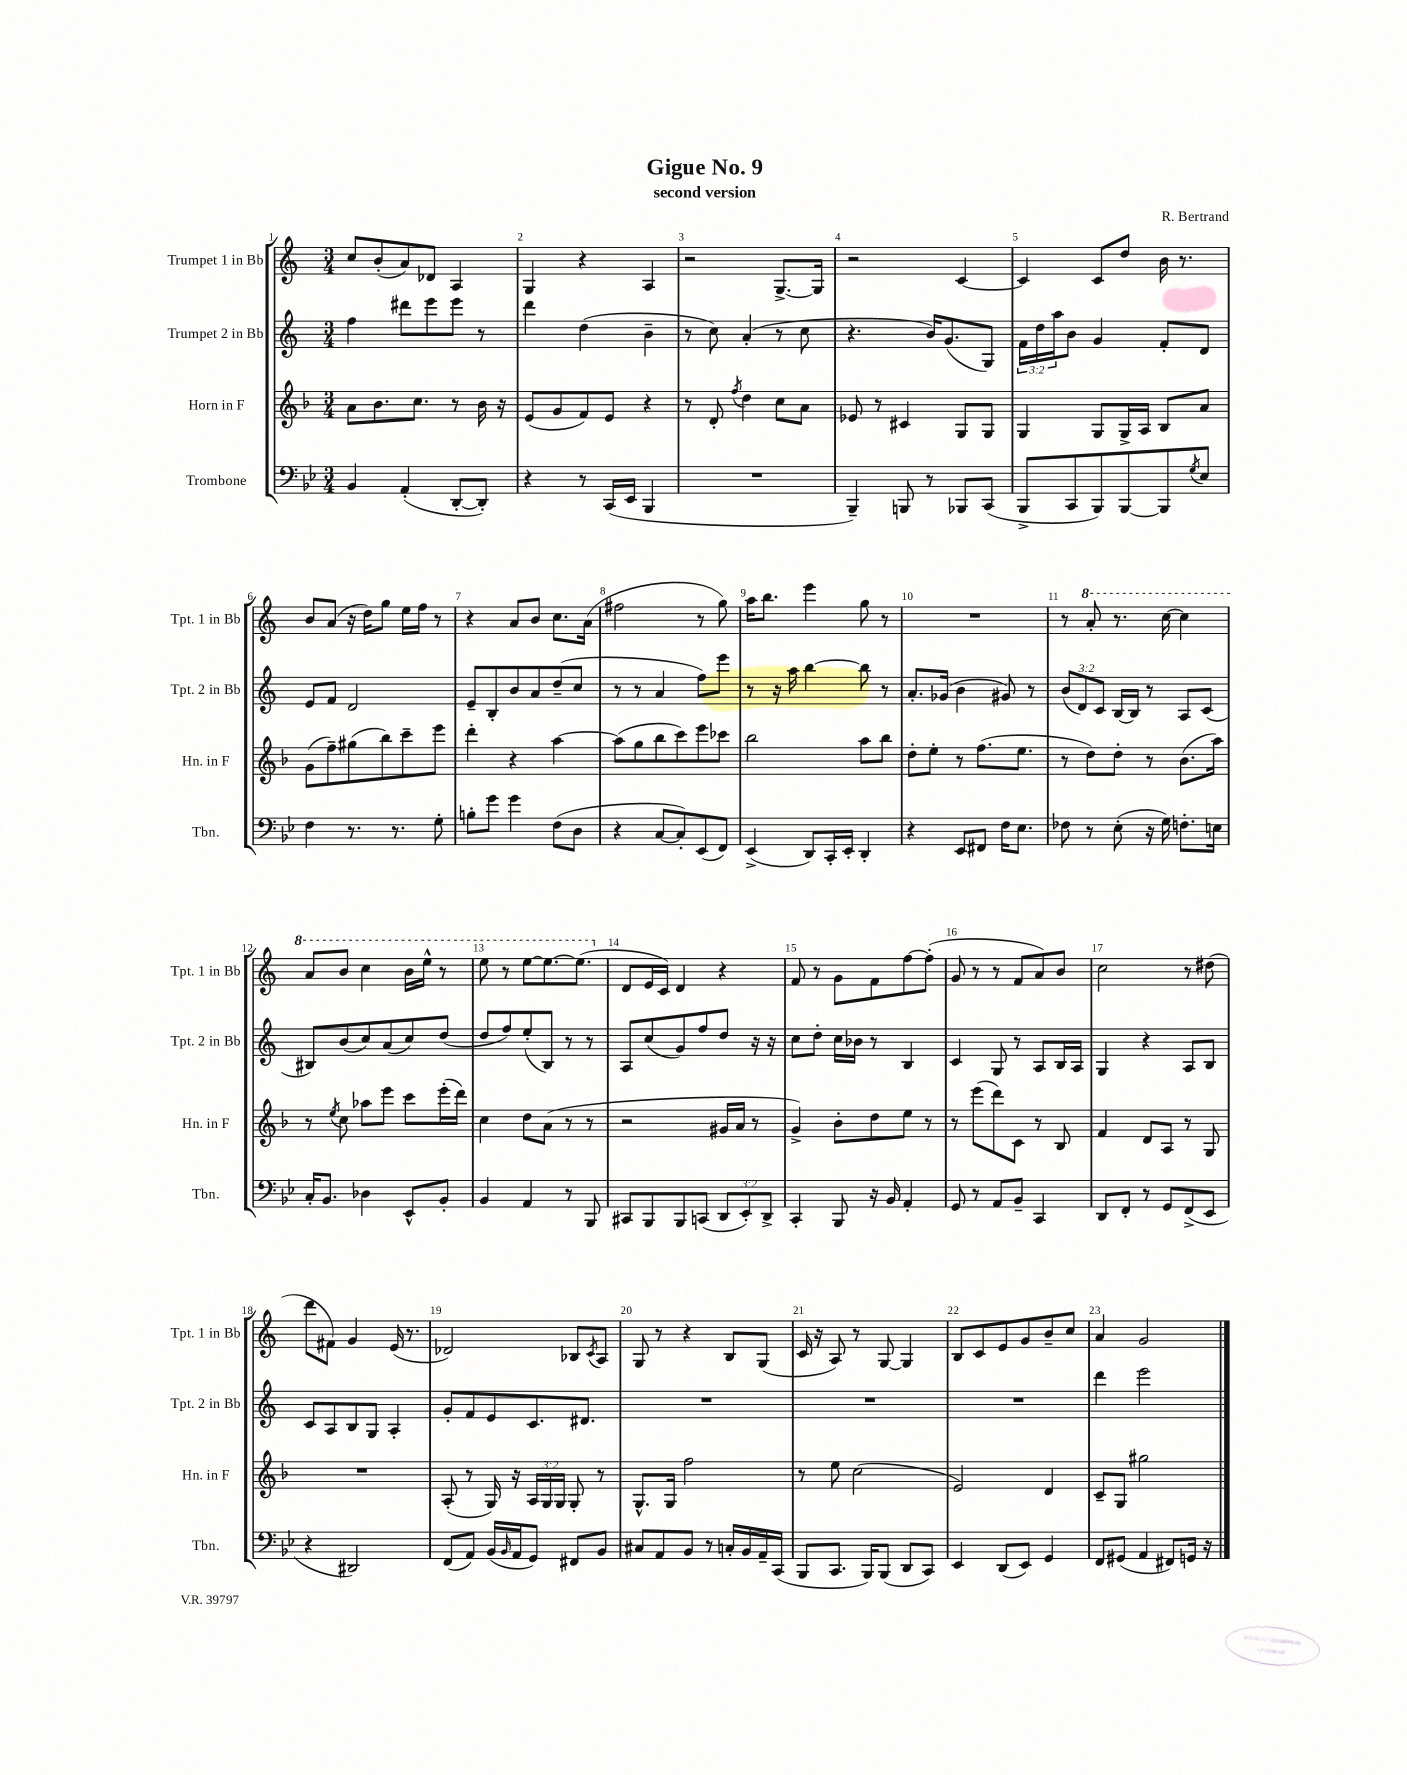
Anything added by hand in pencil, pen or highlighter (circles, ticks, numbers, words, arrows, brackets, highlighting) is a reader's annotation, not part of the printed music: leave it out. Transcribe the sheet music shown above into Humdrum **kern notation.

**kern	**kern	**kern	**kern
*part4	*part3	*part2	*part1
*staff4	*staff3	*staff2	*staff1
*I"Trombone	*I"Horn in F	*I"Trumpet 2 in Bb	*I"Trumpet 1 in Bb
*I'Tbn.	*I'Hn. in F	*I'Tpt. 2 in Bb	*I'Tpt. 1 in Bb
*clefF4	*clefG2	*clefG2	*clefG2
*k[b-e-]	*k[b-]	*k[]	*k[]
*M3/4	*M3/4	*M3/4	*M3/4
=1	=1	=1	=1
4BB-/	8a\L	4ff\	8cc/L
.	8.b-\	.	(8b'/
(4AA'/	.	8ddd#X\L	8a/)
.	8.cc\J	.	.
.	.	8eee\	8d-X/J
[8DD'/L	8r	8eee\J	4A/
8DD'/J])	16b-\	8r	.
.	16r	.	.
=2	=2	=2	=2
4r	(8e/L	4ddd\	4G/
.	8g/	.	.
8r	8f/)	(4dd\	4r
(16CC/LL	8e/J	.	.
16EE-/JJ	.	.	.
4BBB-/	4r	4b~\	4A/
=3	=3	=3	=3
2.r	8r	8r	2r
.	8d'/	8cc\)	.
.	8qff/	.	.
.	4dd\	(4a'/	.
.	8cc\L	8r	[8.G^/L
.	8a\J	8cc\	.
.	.	.	16G/Jk]
=4	=4	=4	=4
4BBB-~/)	8e-X/	4.r	2r
.	8r	.	.
8BBBn/	4c#X/	.	.
8r	.	16b/KL)	.
.	.	(8.g/	.
8BBB-X/L	8G/L	.	[4c/
(8CC/J	8G/J	8G/J)	.
=5	=5	=5	=5
8BBB-^/L	4G/	24f\LL	4c/]
.	.	24dd\	.
.	.	24aa\J	.
8CC/	.	8b\J	.
8BBB-/)	8G/L	4g/	8c/L
[8BBB-/	16G^/L	.	8dd/J
.	16A/JJ	.	.
8BBB-/]	8B-/L	8f'/L	16b\
.	.	.	8.r
8qG/	.	.	.
8E-/J	8a/J	8d/J	.
!!LO:LB:g=z
=6	=6	=6	=6
4F\	(8g\L	8e/L	8b/L
.	8ff~\)	8f/J	(8a/J
8.r	(8gg#X\	2d/	16r
.	.	.	16dd\KL)
.	8bb-\)	.	8gg\J
8.r	.	.	.
.	8ccc~\	.	16ee\LL
.	.	.	16ff\JJ
8G'\	8eee\J	.	8r
=7	=7	=7	=7
8Bn'\L	4ddd'\	8e~/L	4r
8g\J	.	8B'/	.
4g\	4r	8b/	8a/L
.	.	8a/	8b/J
(8F\L	[4aa\	(8dd~/	8.cc\L
8D\J	.	8cc/J	.
.	.	.	(16a\Jk
=8	=8	=8	=8
4r	(8aa\L]	8r	2ff#X\
.	8gg\	8r	.
[8C/L	8bb-\	4a/	.
8C'/])	8ccc\)	.	.
(8EE-/	8eee\	8ff\L)	8r
8FF/J)	8ccc-X\J	8eee\J	8gg\)
=9	=9	=9	=9
(4EE-^/	2bb-\	8r	16aa\KL
.	.	.	8.bb\J
.	.	16r	.
.	.	16aa\	.
8DD/L)	.	[4bb\	4eee\
16CC'/L	.	.	.
16EE-'/JJ	.	.	.
4DD'/	8aa\L	8bb\]	8gg\
.	8bb-\J	8r	8r
=10	=10	=10	=10
4r	8dd'\L	8.a'/L	2.r
.	8ee'\J	.	.
.	.	(16g-X/Jk	.
8EE-/L	8r	4b\	.
8FF#X/J	(8.ff\L	.	.
16F\KL	.	8g#X/)	.
8.E-\J	8.ee\J	.	.
.	.	8r	.
=11	=11	=11	=11
8F-X\	8r	(12b/L	8r
.	.	12d/)	.
*	*	*	*8va
8r	8dd\L)	.	8aa'/
.	.	12c/J	.
(8E-'\	8dd'\J	[16B/LL	8.r
.	.	16B/JJ]	.
16r	8r	8r	.
16G\)	.	.	[16ccc\
8.Fn'\L	(8.b-\L	8A/L	4ccc\]
.	.	(8c/J	.
16En\Jk	16aa\Jk)	.	.
!!LO:LB:g=z
=12	=12	=12	=12
16C'/KL	8r	8B#X/L)	8aa/L
8.BB-/J	.	.	.
.	8qee/	.	.
.	8cc\	(8b/	8bb/J
4D-X\	8aa-X\L	8cc/)	4ccc\
.	8eee\J	(8a/	.
8EE-^^/L	8ccc\L	8cc/)	16bb\LL
.	.	.	16eee^^\JJ
8BB-'/J	(16eee'\L	(8dd/J	8r
.	16ddd\JJ)	.	.
=13	=13	=13	=13
4BB-/	4cc\	8dd/L	8eee\
.	.	8ff/)	8r
4AA/	8dd\L	(8ee'/	[8eee\L
.	(8a\J	8B/J)	8.eee\_
8r	8r	8r	.
.	.	.	(8.eee\J]
8BBB-/	8r	8r	.
=14	=14	=14	=14
*	*	*	*X8va
8CC#X/L	2r	8A/L	8d/L
8BBB-/	.	(8cc/	16e/L
.	.	.	16c/JJ)
8BBB-/	.	8g/)	4d/
(8CCn/J	.	8ff/	.
12DD/L	16g#X/LL	8dd/J	4r
.	16a/JJ	.	.
12EE-'/)	.	.	.
.	8r	16r	.
12DD^/J	.	.	.
.	.	16r	.
=15	=15	=15	=15
4CC'/	4g^/)	8cc\L	8f/
.	.	8dd'\J	8r
8BBB-/	8b-'\L	16cc\LL	8g\L
.	.	16b-X\JJ	.
16r	8dd\	8r	8f\
16BB-/	.	.	.
4AA'/	8ee\J	4B/	[8ff\
.	8r	.	(8ff'\J]
=16	=16	=16	=16
8GG/	8r	4c/	8g/
8r	(8eee\L	.	8r
8AA/L	8ddd\)	8G/	8r
8BB-~/J	8c\J	8r	8f/L
4CC/	8r	8A/L	8a/)
.	8B-/	16B/L	8b/J
.	.	16A/JJ	.
=17	=17	=17	=17
8DD/L	4f/	4G/	2cc\
8FF'/J	.	.	.
8r	8d/L	4r	.
8GG/L	8A/J	.	.
(8FF^/	8r	8A/L	8r
8EE-/J	8G/	8B/J	(8dd#X\
!!LO:LB:g=z
=18	=18	=18	=18
4r	2.r	8c/L	8ddd\L
.	.	8A/	8f#X\J)
2DD#X/)	.	8B/	4g/
.	.	8G/J	.
.	.	4A'/	(16e/
.	.	.	8.r
=19	=19	=19	=19
(8FF/L	(8A'/	8g'/L	2d-X/)
8AA/J)	8r	8f/	.
(16BB-/LL	16G/)	8e/	.
16qqBB-/	.	.	.
16AA/J	16r	.	.
8GG/J)	24A/LL	8.c/	.
.	24G/	.	.
.	24G/JJ	.	.
8FF#X/L	8G'/	.	8B-X/L
.	.	8.d#X/J	.
.	.	.	8qc/
8BB-/J	8r	.	8A/J
=20	=20	=20	=20
8C#X/L	8.G^^/L	2.r	8G/
8AA/	.	.	8r
.	16G/Jk	.	.
8BB-/J	2ff\	.	4r
8r	.	.	.
16Cn'/LL	.	.	8B/L
16BB-/	.	.	.
16AA~/	.	.	(8G/J
(16CC/JJ	.	.	.
=21	=21	=21	=21
8BBB-/L	8r	2.r	16c/
.	.	.	16r
8.CC/J	8ee\	.	8A/)
.	(2cc\	.	8r
16BBB-/KL)	.	.	.
(8BBB-/J	.	.	[8G/
8DD/L	.	.	4G/]
8CC/J)	.	.	.
=22	=22	=22	=22
4EE-/	2e/)	2.r	8B/L
.	.	.	8c/
(8DD/L	.	.	8e/
8EE-/J)	.	.	8g/
4GG/	4d/	.	8b~/
.	.	.	8cc/J
=23	=23	=23	=23
8FF/L	8c~/L	4ddd\	4a/
(8GG#X/J	8G/J	.	.
4AA/	2gg#X\	2eee\	2g/
8FF#X/L)	.	.	.
16GGn/Jk	.	.	.
16r	.	.	.
==	==	==	==
*-	*-	*-	*-
